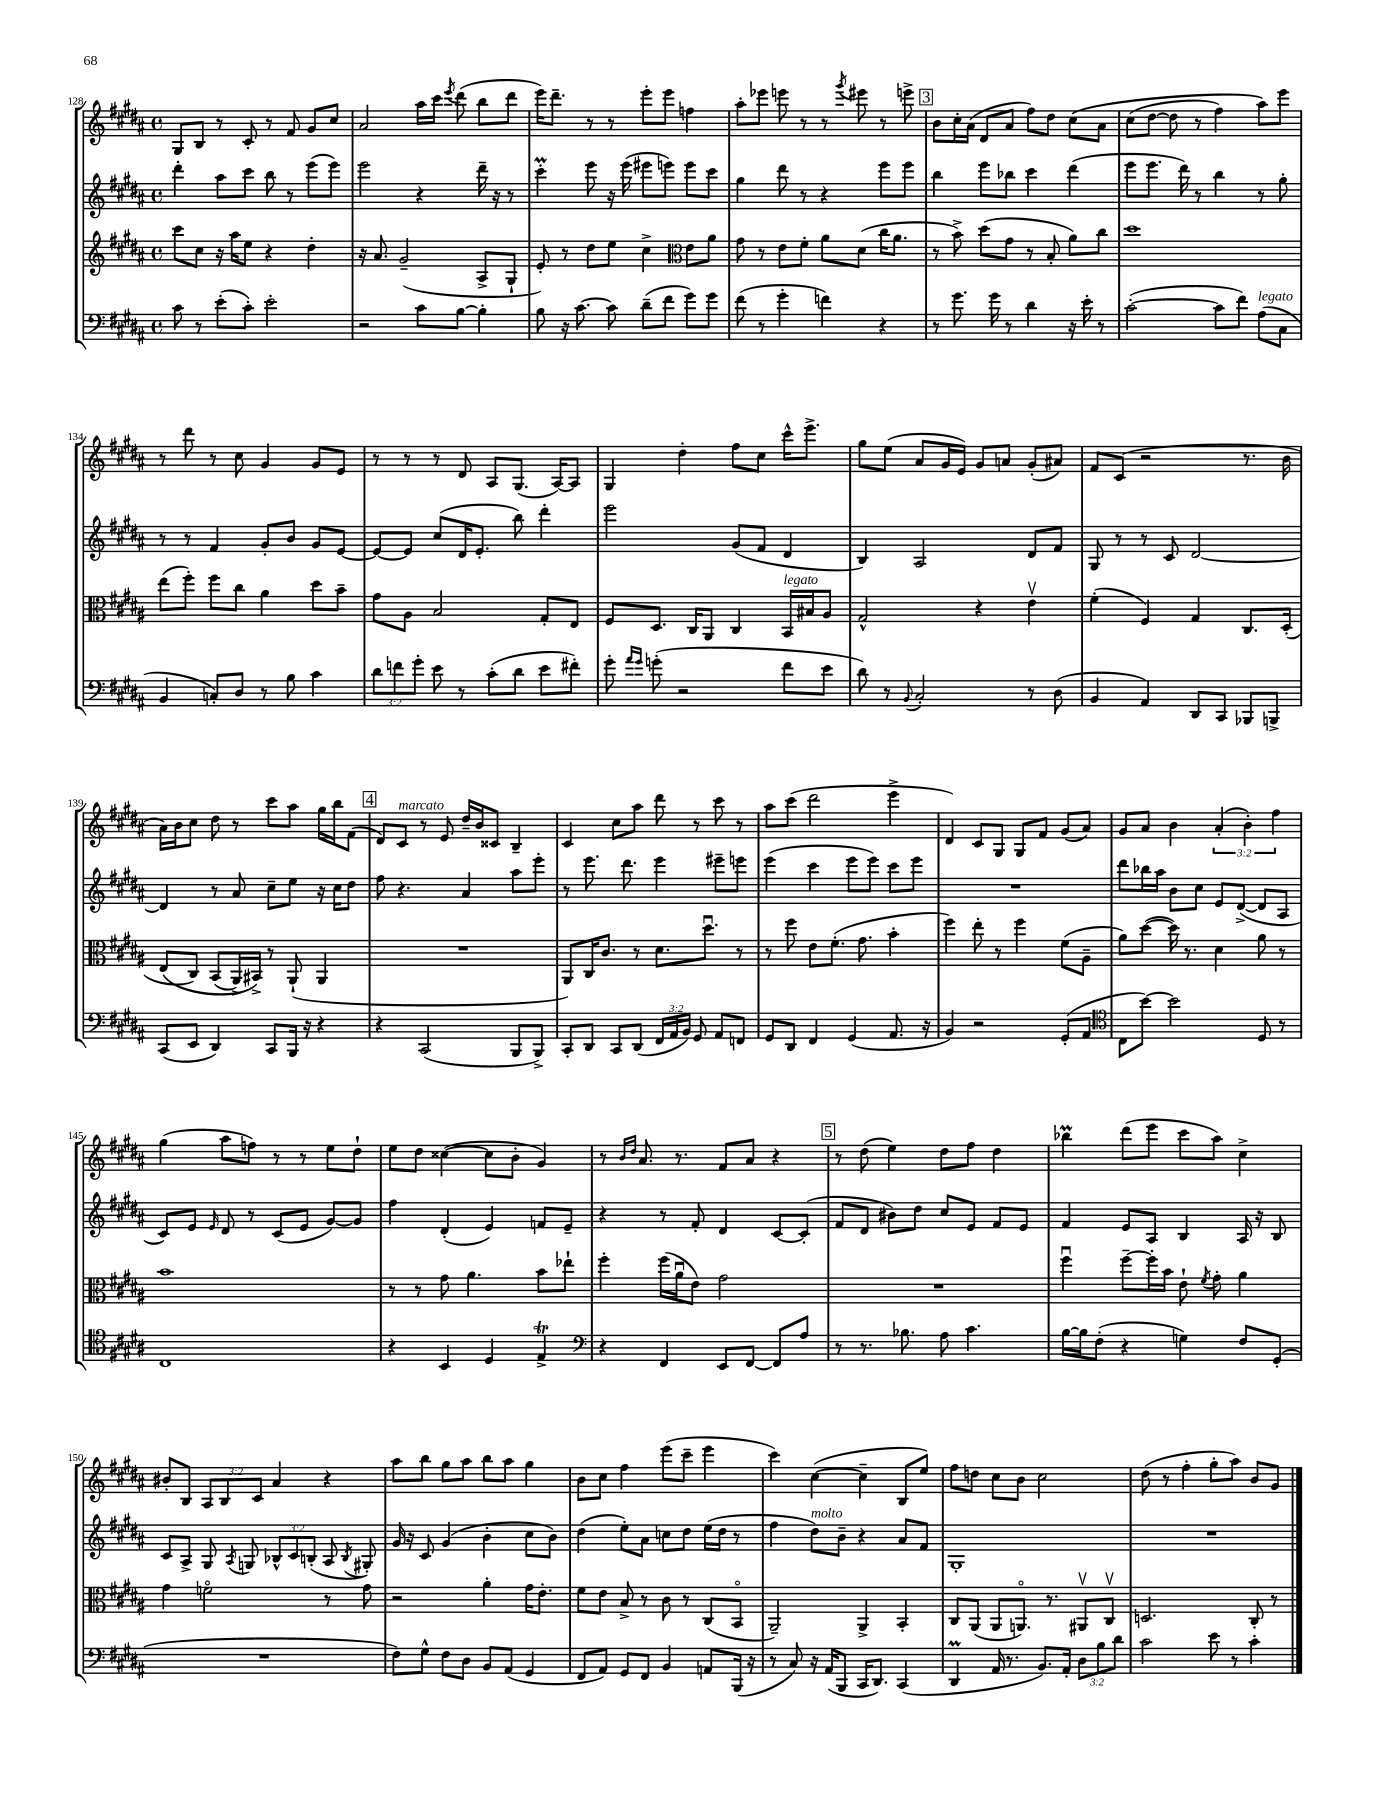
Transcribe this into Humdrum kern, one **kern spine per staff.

**kern	**kern	**kern	**kern
*part4	*part3	*part2	*part1
*staff4	*staff3	*staff2	*staff1
*clefF4	*clefG2	*clefG2	*clefG2
*k[f#c#g#d#a#]	*k[f#c#g#d#a#]	*k[f#c#g#d#a#]	*k[f#c#g#d#a#]
*M4/4	*M4/4	*M4/4	*M4/4
*met(c)	*met(c)	*met(c)	*met(c)
=128	=128	=128	=128
8c#\	8ccc#\L	4ddd#'\	8G#/L
8r	8cc#\J	.	8B/J
(8e'\L	16r	8aa#\L	8r
.	16aa#\KL	.	.
8c#'\J)	8ee\J	8ccc#\J	8c#'/
2e'\	4r	8bb\	8r
.	.	8r	8f#/
.	4dd#'\	(8eee\L	8g#/L
.	.	8eee\J)	8cc#/J
=129	=129	=129	=129
2r	16r	2eee\	2a#/
.	8.a#/	.	.
.	(2g#~/	.	.
8c#\L	.	4r	16aa#\LL
.	.	.	16ccc#\JJ
.	.	.	8qeee/
[8B\J	.	.	(8ddd#\
4B'\]	8A#^/L	16ddd#~\	8bb\L
.	.	16r	.
.	8G#`/J	8r	8ddd#\J
=130	=130	=130	=130
8B\	8e'/)	4ccc#M'\	16eee\KL)
.	.	.	8.ddd#~\J
16r	8r	.	.
[8.c#\	.	.	.
.	8dd#\L	8eee\	8r
8c#\]	8ee\J	16r	8r
.	.	(16eee\	.
(8d#~\L	4cc#^\	8eee#X\L	8eee'\L
8f#\J	.	8eeen\J)	8eee\J
*	*clefC3	*	*
8g#\L)	8e\L	8eee\L	4ffn\
8g#\J	8a#\J	8ccc#\J	.
=131	=131	=131	=131
(8f#\	8g#\	4gg#\	8aa#'\L
8r	8r	.	8eee-X\J
4g#'\	8e\L	8ddd#\	8eeen\
.	8f#'\J	8r	8r
4fn\)	8a#\L	4r	8r
.	.	.	8qggg#/
.	(8d#\J	.	8eee#X\
4r	16cc#\KL	8eee\L	8r
.	8.a#\J	.	.
.	.	8eee\J	8eeen^\
!!LO:REH:place=s1:t=3
=132	=132	=132	=132
8r	8r	4bb\	8b\L
8.g#\	8b^\)	.	16cc#'\L
.	.	.	(16a#\JJ
.	(8dd#\L	8eee\L	8d#/L
16g#\	.	.	.
8r	8g#\J	8bb-X\J	8a#/J
4d#\	8r	4ccc#\	8ff#\L)
.	8B'/	.	8dd#\J
16r	8a#\L)	(4ddd#\	(8cc#\L
16e'\	.	.	.
8r	8cc#\J	.	8a#\J
=133	=133	=133	=133
([2c#'\	1dd#	8eee\L	(8cc#\L
.	.	8.eee\J	[8dd#\J
.	.	.	8dd#\]
.	.	16ddd#\)	.
.	.	8r	8r
8c#\L]	.	4bb\	4ff#\)
8f#\J)	.	.	.
!LO:TX:a:i:t=legato	!	!	!
(8A#\L	.	8r	8aa#\L)
8C#\J	.	8gg#'\	8eee\J
!!LO:LB:g=z
=134	=134	=134	=134
4BB/	(8ee\L	8r	8r
.	8ff#'\J)	8r	8ddd#\
8Cn'/L)	8ff#\L	4f#/	8r
8D#/J	8cc#\J	.	8cc#\
8r	4a#\	8g#'/L	4g#/
8B\	.	8b/J	.
4c#\	8dd#\L	8g#/L	8g#/L
.	8b~\J	[8e/J	8e/J
=135	=135	=135	=135
12d#\L	8g#\L	8e/L_	8r
12fn\	.	.	.
.	8A#\J	8e/J]	8r
12g#'\J	.	.	.
8e\	2B/	(8cc#/L	8r
8r	.	16d#/K	8d#/
.	.	8.e'/J	.
(8c#'\L	.	.	8A#/L
8d#\J	.	8bb\)	(8.G#/J
8e\L	8G#'/L	4ddd#'\	.
.	.	.	[16A#/KL)
8f#X'\J)	8E/J	.	8A#/J]
=136	=136	=136	=136
8g#'\	8F#/L	2eee\	4G#/
16qqa#/LL	.	.	.
16qqg#/JJ	.	.	.
(8gn'\	8.D#/J	.	.
2r	.	.	4dd#'\
.	16C#/KL	.	.
.	8AA#/J	.	.
.	4C#/	(8g#/L	8ff#\L
.	.	8f#/J	8cc#\J
!	!LO:TX:a:i:t=legato	!	!
8f#\L	16BB/LL	4d#/	16ccc#^^\KL
.	16B#X/J	.	8.eee^\J
8e\J	8A#/J	.	.
=137	=137	=137	=137
8d#\)	2G#^^/	4B/)	8gg#\L
8r	.	.	(8ee\J
8qqBB/	.	.	.
2C#'/	.	2A#/	8a#/L
.	.	.	16g#/L
.	.	.	16e/JJ)
.	4r	.	8g#/L
.	.	.	8an/J
8r	4ev\	8d#/L	(8g#'/L
(8D#\	.	8f#/J	8a#X/J)
=138	=138	=138	=138
4BB/	(4f#'\	8G#/	8f#/L
.	.	8r	(8c#/J
4AA#/)	4F#/)	8r	2r
.	.	8c#/	.
8DD#/L	4G#/	[2d#/	.
8CC#/J	.	.	.
8BBB-X/L	8.C#/L	.	8.r
8BBBn^/J	.	.	.
.	(16D#'/Jk	.	16b\
!!LO:LB:g=z
=139	=139	=139	=139
(8CC#/L	(8E/L	4d#/]	16a#\LL)
.	.	.	16b\J
8EE/J	8C#/J)	.	8cc#\J
4DD#/)	(8BB/L	8r	8dd#\
.	16AA#^/L)	8a#/	8r
.	16BB#X^/JJ)	.	.
8CC#/L	8r	8cc#~\L	8ccc#\L
16BBB/Jk	(8AA#`/	8ee\J	8aa#\J
16r	.	.	.
4r	4AA#/	16r	16gg#\LL
.	.	16cc#\KL	16bb\J
.	.	8dd#\J	(8f#\J
!!LO:REH:place=s1:t=4
=140	=140	=140	=140
4r	1r	8ff#\	8d#/L)
!	!	!	!LO:TX:a:i:t=marcato
.	.	4.r	8c#/J
(2CC#/	.	.	8r
.	.	.	8e/
.	.	4a#/	16dd#~/LL
.	.	.	16b/J
.	.	.	8c##X/J
8BBB/L	.	8aa#\L	4B~/
8BBB^/J)	.	8eee'\J	.
=141	=141	=141	=141
8CC#'/L	8AA#/L)	8r	4c#/
8DD#/J	16C#/K	8.eee\	.
.	8.c#/J	.	.
8CC#/L	.	.	8cc#\L
.	.	8.ddd#\	.
(8DD#/J	8r	.	8aa#\J
24FF#/LL	8.d#\L	4eee\	8ddd#\
24AA#/	.	.	.
24BB/JJ)	.	.	.
8GG#/	.	.	8r
.	8.dd#u\J	.	.
8AA#/L	.	8eee#X~\L	8ccc#\
8FFn/J	8r	8eeen\J	8r
=142	=142	=142	=142
8GG#/L	8r	(4eee\	8aa#\L
8DD#/J	8ff#\	.	(8ccc#\J
4FF#/	8e\L	4ccc#\	2ddd#\
.	(8.f#'\J	.	.
(4GG#/	.	8eee\L	.
.	8.g#\	.	.
.	.	8eee\J)	.
8.AA#/	4b'\	8ccc#\L	4eee^\
.	.	8eee\J	.
16r	.	.	.
=143	=143	=143	=143
4BB/)	4ff#\)	1r	4d#/)
2r	8ee'\	.	8c#/L
.	8r	.	8G#/J
.	4ff#\	.	8G#/L
.	.	.	8f#/J
(8GG#'/L	(8f#\L	.	(8g#/L
8AA#/J	8A#~\J	.	8a#/J)
=144	=144	=144	=144
*clefC4	*	*	*
8C#\L	8a#\L)	8ddd#\L	8g#/L
[8b\J)	([8dd#\J	16bb-X\L	8a#/J
.	.	16aa#\JJ	.
2b\]	16dd#\])	8b\L	4b\
.	8.r	.	.
.	.	8cc#\J	.
.	4d#\	8e/L	(6a#'/
.	.	([8d#^/J	.
.	.	.	6b'\)
8D#/	8a#\	8d#/L]	.
.	.	.	6ff#\
8r	8r	8A#/J	.
!!LO:LB:g=z
=145	=145	=145	=145
1C#	1b	8c#/L)	(4gg#\
.	.	8e/J	.
.	.	16qqe/	.
.	.	8d#/	8aa#\L
.	.	8r	8ffn\J)
.	.	(8c#/L	8r
.	.	8e/J	8r
.	.	[8g#/L)	8ee\L
.	.	8g#/J]	8dd#`\J
=146	=146	=146	=146
4r	8r	4ff#\	8ee\L
.	8r	.	8dd#\J
4BB/	8g#\	(4d#'/	([4cc##X\
.	4.a#\	.	.
4D#/	.	4e/)	8cc##\L]
.	.	.	8b'\J
4ET^/	8b\L	8fn/L	4g#/)
.	8ee-X`\J	8e~/J	.
=147	=147	=147	=147
*clefF4	*	*	*
4r	4ff#'\	4r	8r
.	.	.	16qqb/LL
.	.	.	16qqdd#/JJ
.	.	.	8.a#/
4FF#/	(16ff#\LL	8r	.
.	16a#u\J	.	8.r
.	8e\J)	8f#'/	.
8EE/L	2g#\	4d#/	8f#/L
[8FF#/J	.	.	8a#/J
8FF#/L]	.	[8c#/L	4r
8A#/J	.	(8c#'/J]	.
!!LO:REH:place=s1:t=5
=148	=148	=148	=148
8r	1r	8f#/L	8r
8.r	.	8d#/J	(8dd#\
.	.	8b#X\L)	4ee\)
8.B-X\	.	.	.
.	.	8dd#\J	.
8A#\	.	8cc#/L	8dd#\L
4.c#\	.	8e/J	8ff#\J
.	.	8f#/L	4dd#\
.	.	8e/J	.
=149	=149	=149	=149
[16B\LL	4ff#u\	4f#/	4bb-XM\
16B\J]	.	.	.
(8F#'\J	.	.	.
4r	[8ff#~\L	8e/L	(8ddd#\L
.	16ff#'\L]	8A#/J	8eee\J
.	16b\JJ	.	.
4Gn\)	8e`\	4B/	8ccc#\L
.	8qf#/	.	.
.	8g#'\	.	8aa#\J)
8F#/L	4a#\	16A#/	4cc#^\
.	.	16r	.
(8GG#'/J	.	8B/	.
!!LO:LB:g=z
=150	=150	=150	=150
1r	4g#\	8c#/L	8b#X'/L
.	.	8A#^/J	8B/J
.	2fn\	8G#/	12A#/L
.	.	.	12B/
.	.	8qA#/	.
.	.	8Gn/	.
.	.	.	12c#/J
.	.	12B-X^^/L	4a#/
.	.	12c#/	.
.	.	(12Bn'/J	.
.	8r	8A#/	4r
.	.	8qB/	.
.	8g#\	8G#X'/)	.
=151	=151	=151	=151
8F#\L)	2r	16g#/	8aa#\L
.	.	16r	.
8G#^^\J	.	8c#/	8bb\J
8F#\L	.	(4g#/	8gg#\L
8D#\J	.	.	8aa#\J
8BB/L	4a#'\	4b'\	8bb\L
(8AA#/J	.	.	8aa#\J
4GG#/	16g#\KL	8cc#\L	4gg#\
.	8.e'\J	.	.
.	.	8b\J)	.
=152	=152	=152	=152
8FF#/L	8f#\L	(4dd#\	8b\L
8AA#/J)	8e\J	.	8cc#\J
8GG#/L	8B^/	8ee'\L)	4ff#\
8FF#/J	8r	8a#\J	.
4BB/	8c#\	8ccn\L	(8eee\L
.	8r	8dd#\J	8ccc#~\J
8AAn/L	(8C#/L	(16ee\LL	4eee\
.	.	16dd#\JJ	.
(16BBB/Jk	8BB/J	8r	.
16r	.	.	.
=153	=153	=153	=153
8r	2AA#~/)	4ff#\	4ccc#\)
8C#/)	.	.	.
!	!	!LO:TX:a:i:t=molto	!
16r	.	8dd#\L)	([4cc#\
(16AA#/KL	.	.	.
8BBB/J	.	8b~\J	.
16CC#/KL	4AA#^/	4r	4cc#~\]
8.DD#/J)	.	.	.
(4CC#/	4BB'/	8a#/L	8B/L
.	.	8f#/J	8ee/J)
=154	=154	=154	=154
4DD#m/	8C#/L	1G#'	8ff#\L
.	(8AA#/J	.	8ddn\J
16AA#/	8AA#/L	.	8cc#\L
8.r	.	.	.
.	8.AAn/J)	.	8b\J
8.BB/L)	.	.	2cc#\
.	8.r	.	.
16AA#'/Jk	.	.	.
12D#\L	8AA#Xv/L	.	.
12B\	.	.	.
.	8C#v/J	.	.
12d#\J	.	.	.
=155	=155	=155	=155
2c#\	2.Dn/	1r	(8dd#\
.	.	.	8r
.	.	.	4ff#'\
8e\	.	.	8gg#'\L
8r	.	.	8aa#\J)
4c#'\	8C#'/	.	8b/L
.	8r	.	8g#/J
==	==	==	==
*-	*-	*-	*-
